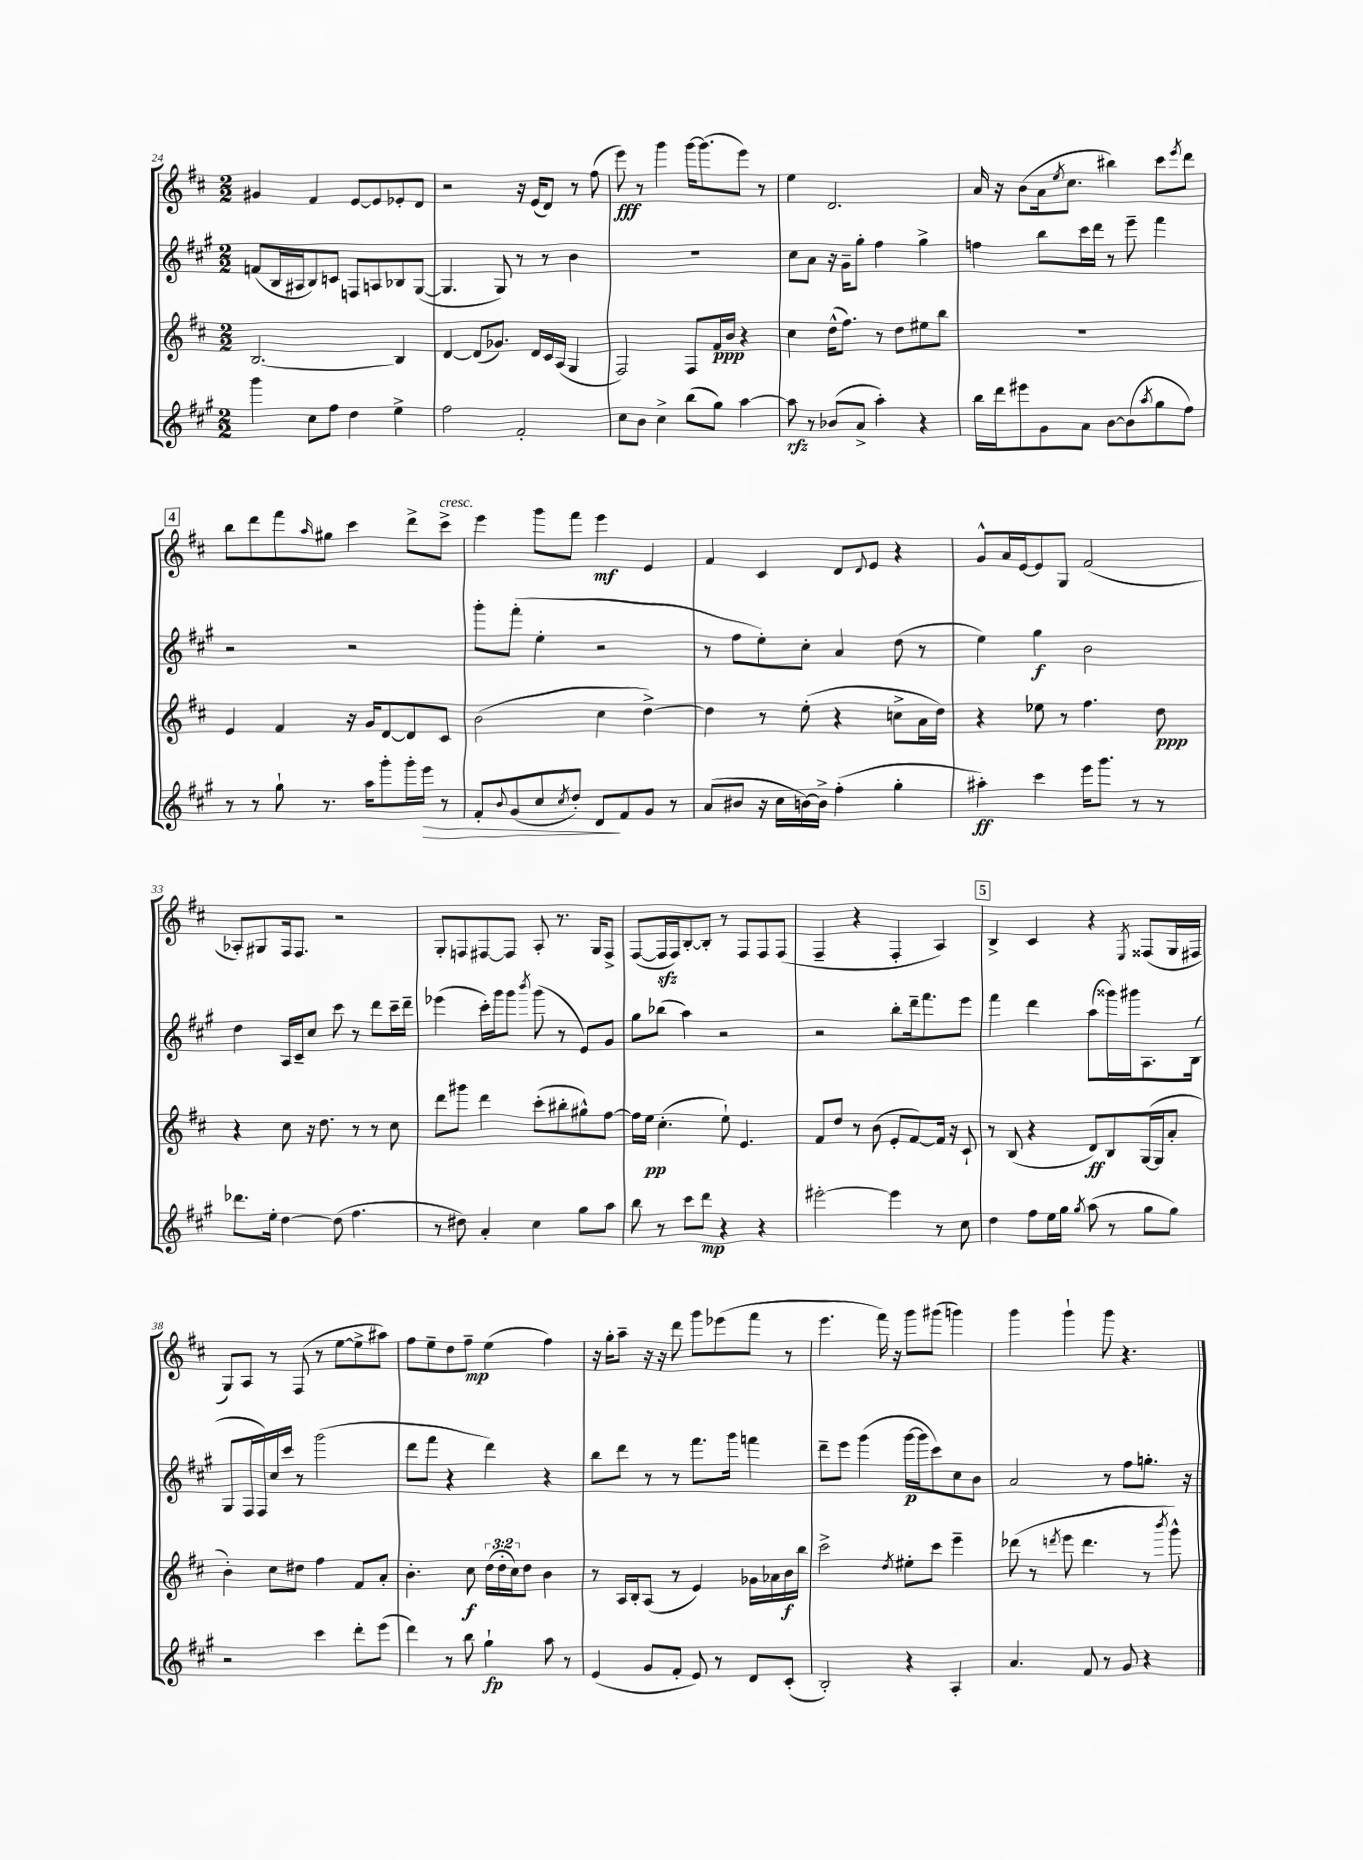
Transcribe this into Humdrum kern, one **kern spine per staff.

**kern	**dynam	**kern	**dynam	**kern	**dynam	**kern	**dynam
*part4	*part4	*part3	*part3	*part2	*part2	*part1	*part1
*staff4	*staff4	*staff3	*staff3	*staff2	*staff2	*staff1	*staff1
*clefG2	*	*clefG2	*	*clefG2	*	*clefG2	*
*k[f#c#g#]	*	*k[f#c#]	*	*k[f#c#g#]	*	*k[f#c#]	*
*M2/2	*	*M2/2	*	*M2/2	*	*M2/2	*
=24	=24	=24	=24	=24	=24	=24	=24
4ggg#\	.	[2.B/	.	(8fn/L	.	4g#X/	.
.	.	.	.	16B/L	.	.	.
.	.	.	.	16A#X/J	.	.	.
8cc#\L	.	.	.	8B/)	.	4f#/	.
8ff#\J	.	.	.	8cn/J	.	.	.
4dd\	.	.	.	8Fn/L	.	[8e/L	.
.	.	.	.	8An/	.	8e/]	.
4ee^\	.	4B/]	.	8B-X/	.	8e-X'/	.
.	.	.	.	([8G#/J	.	8d/J	.
=25	=25	=25	=25	=25	=25	=25	=25
2ff#\	.	[4d/	.	4.G#/]	.	2r	.
.	.	(8d/L]	.	.	.	.	.
.	.	8.g-X/J)	.	8G#/)	.	.	.
2f#'/	.	.	.	8r	.	16r	.
.	.	16d/LL	.	.	.	(16e/KL	.
.	.	16c#/	.	8r	.	8d/J)	.
.	.	(16A/JJ	.	.	.	.	.
.	.	4G/	.	4b\	.	8r	.
.	.	.	.	.	.	(8ff#\	.
=26	=26	=26	=26	=26	=26	=26	=26
8cc#\L	.	2F#/)	.	1r	.	8eee\)	fff
8b\J	.	.	.	.	.	8r	.
4cc#^\	.	.	.	.	.	4ggg\	.
(8bb\L	.	8F#/L	.	.	.	[16ggg\KL	.
.	.	.	.	.	.	(8.ggg\]	.
8gg#\J)	.	16f#/L	ppp	.	.	.	.
.	.	16b/JJ	.	.	.	.	.
[4aa\	.	4r	.	.	.	8eee\J)	.
.	.	.	.	.	.	8r	.
=27	=27	=27	=27	=27	=27	=27	=27
8aa\]	rfz	4cc#\	.	8cc#\L	.	4ee\	.
8r	.	.	.	8a\J	.	.	.
(8b-X/L	.	(16dd^^\KL	.	16r	.	2.d/	.
.	.	8.ff#\J)	.	16g#~\KL	.	.	.
8a^/J	.	.	.	8gg#'\J	.	.	.
4aa'\)	.	8r	.	4ff#\	.	.	.
.	.	8dd\L	.	.	.	.	.
4r	.	8ee#X\	.	4gg#^\	.	.	.
.	.	8bb\J	.	.	.	.	.
=28	=28	=28	=28	=28	=28	=28	=28
16bb\LL	.	1r	.	4ffn\	.	16a/	.
16ddd\J	.	.	.	.	.	16r	.
8eee#X\	.	.	.	.	.	(8b\L	.
8g#\	.	.	.	8bb\L	.	16a\k	.
.	.	.	.	.	.	8qee/	.
.	.	.	.	.	.	8.cc#\J	.
8a\J	.	.	.	16ccc#\L	.	.	.
.	.	.	.	16ddd\JJ	.	.	.
[8b\L	.	.	.	8r	.	4bb#X\)	.
(8b\]	.	.	.	8eee~\	.	.	.
8qaa/	.	.	.	.	.	.	.
8gg#\	.	.	.	4fff#\	.	8ccc#\L	.
.	.	.	.	.	.	8qeee/	.
8ff#\J)	.	.	.	.	.	8ddd\J	.
!!LO:LB:g=z
!!LO:REH:place=s1:t=4
=29	=29	=29	=29	=29	=29	=29	=29
8r	.	4e/	.	2r	.	8bb\L	.
8r	.	.	.	.	.	8ddd\	.
8gg#`\	.	4f#/	.	.	.	8fff#\	.
.	.	.	.	.	.	16qqaa/	.
8.r	.	.	.	.	.	8gg#X\J	.
.	.	16r	.	2r	.	4ccc#\	.
16aa\KL	.	16g/KL	.	.	.	.	.
8ggg#'\	.	[8d/	.	.	.	.	.
16ggg#'\L	.	8d/]	.	.	.	8ddd^\L	.
!	!LO:HP:b	!	!	!	!	!	!
16eee\JJ	>	.	.	.	.	.	.
!	!	!	!	!	!	!LO:TX:a:i:t=cresc.	!
8r	.	8c#/J	.	.	.	8ccc#^\J	.
=30	=30	=30	=30	=30	=30	=30	=30
8f#'/L	.	(2b\	.	8ggg#'\L	.	4eee\	.
8qqb/	.	.	.	.	.	.	.
(8g#/	.	.	.	(8fff#'\J	.	.	.
8cc#/	.	.	.	4ee'\	.	8ggg\L	.
8qcc#/	.	.	.	.	.	.	.
8dd'/J)	.	.	.	.	.	8fff#\J	.
8d/L	.	4cc#\	.	2r	.	4eee\	mf
8f#/	]	.	.	.	.	.	.
8g#/J	.	[4dd^\)	.	.	.	4e/	.
8r	.	.	.	.	.	.	.
=31	=31	=31	=31	=31	=31	=31	=31
(8a/L	.	4dd\]	.	8r	.	4f#/	.
8b#X/J	.	.	.	8ff#\L	.	.	.
16r	.	8r	.	8ee'\)	.	4c#/	.
16cc#\LL	.	.	.	.	.	.	.
[16bn\)	.	(8ee'\	.	8cc#'\J	.	.	.
16b^\JJ]	.	.	.	.	.	.	.
(4ff#'\	.	4r	.	4a/	.	8d/L	.
.	.	.	.	.	.	8qqd/	.
.	.	.	.	.	.	8e/J	.
4gg#'\	.	8ccn^\L	.	(8dd\	.	4r	.
.	.	16a\L	.	8r	.	.	.
.	.	16dd\JJ)	.	.	.	.	.
=32	=32	=32	=32	=32	=32	=32	=32
4aa#X'\)	ff	4r	.	4ee\)	.	8g^^/L	.
.	.	.	.	.	.	16a/L	.
.	.	.	.	.	.	[16e/J	.
4ccc#\	.	8ee-X\	.	4gg#\	f	8e/]	.
.	.	8r	.	.	.	8G/J	.
16eee\KL	.	4.ff#\	.	2b\	.	(2f#/	.
8.ggg#\J	.	.	.	.	.	.	.
8r	.	.	.	.	.	.	.
8r	.	8dd\	ppp	.	.	.	.
!!LO:LB:g=z
=33	=33	=33	=33	=33	=33	=33	=33
8.ddd-X\L	.	4r	.	4dd\	.	8A-X'/L)	.
.	.	.	.	.	.	8G#X/	.
16ee'\Jk	.	.	.	.	.	.	.
[4dd\	.	8cc#\	.	16A/LL	.	16F#/k	.
.	.	.	.	16c#~/J	.	8.F#/J	.
.	.	16r	.	8cc#/J	.	.	.
.	.	8.dd\	.	.	.	.	.
(8dd\]	.	.	.	8ccc#\	.	2r	.
4.ff#\	.	8r	.	8r	.	.	.
.	.	8r	.	8ddd\L	.	.	.
.	.	8cc#\	.	16ccc#~\L	.	.	.
.	.	.	.	16ddd~\JJ	.	.	.
=34	=34	=34	=34	=34	=34	=34	=34
8r	.	8ddd\L	.	(4eee-X\	.	8G'/L	.
8dd#X\)	.	8ggg#X\J	.	.	.	8Fn/	.
4a'/	.	4ddd\	.	16ccc#'\LL)	.	[8F#X/	.
.	.	.	.	16ggg#\J	.	.	.
.	.	.	.	8ggg#\J	.	8F#/J]	.
.	.	.	.	8qbbb/	.	.	.
4cc#\	.	(8ccc#'\L	.	(8ggg#\	.	8A'/	.
.	.	8bb#X'\	.	8r	.	8.r	.
8gg#\L	.	8gg#X^^\)	.	8e/L)	.	.	.
.	.	.	.	.	.	16G/KL	.
8aa\J	.	[8ff#\J	.	8g#/J	.	8F#^/J	.
=35	=35	=35	=35	=35	=35	=35	=35
8bb\	.	16ff#\LL]	.	8gg#\L	.	([8F#/L	.
.	.	16ee\JJ	pp	.	.	.	.
8r	.	(4.cc#'\	.	(8bb-X\J	.	16F#zz/L]	.
.	.	.	.	.	.	16F#/J)	.
8ccc#\L	.	.	.	4aa\)	.	[8B'/	.
8ddd\J	mp	.	.	.	.	8B'/J]	.
4r	.	8ee`\)	.	2r	.	8r	.
.	.	4.e/	.	.	.	8F#/L	.
4r	.	.	.	.	.	8F#/	.
.	.	.	.	.	.	(8F#/J	.
=36	=36	=36	=36	=36	=36	=36	=36
[2eee#X'\	.	8f#/L	.	2r	.	4F#~/	.
.	.	8dd/J	.	.	.	.	.
.	.	8r	.	.	.	4r	.
.	.	(8b\	.	.	.	.	.
4eee#\]	.	8e'/L	.	8bb'\L	.	4F#'/	.
.	.	[8f#/)	.	16ddd~\k	.	.	.
.	.	.	.	8.fff#\	.	.	.
8r	.	16f#/Jk]	.	.	.	4A/)	.
.	.	16r	.	.	.	.	.
8cc#\	.	8c#`/	.	8eee\J	.	.	.
!!LO:REH:place=s1:t=5
=37	=37	=37	=37	=37	=37	=37	=37
4dd\	.	8r	.	4fff#\	.	4B^/	.
.	.	(8B/	.	.	.	.	.
8ff#\L	.	4r	.	4ddd\	.	4c#/	.
16ee\L	.	.	.	.	.	.	.
16gg#\JJ	.	.	.	.	.	.	.
8qgg#/	.	.	.	.	.	.	.
(8aa\	.	8d/L)	ff	(8aa\L	.	4r	.
8r	.	8B/	.	16ggg##X\L)	.	.	.
.	.	.	.	16ggg#X\J	.	.	.
.	.	.	.	.	.	8qE/	.
8gg#\L	.	([16G/L	.	8.A\	.	(8F##X/L	.
.	.	16G/J]	.	.	.	.	.
8gg#\J)	.	8a'/J	.	.	.	16G/L	.
.	.	.	.	(16B\Jk	.	16F#X/JJ	.
!!LO:LB:g=z
=38	=38	=38	=38	=38	=38	=38	=38
2r	.	4b'\)	.	8G#/L	.	8G/L)	.
.	.	.	.	16F#/L	.	8A/J	.
.	.	.	.	16F#/)	.	.	.
.	.	8cc#\L	.	16cc#/	.	8r	.
.	.	.	.	16ccc#/JJ	.	.	.
.	.	8dd#X\J	.	8r	.	(8F#/	.
4ccc#\	.	4ff#\	.	(2ggg#\	.	8r	.
.	.	.	.	.	.	[8ee\L	.
8ddd'\L	.	8f#/L	.	.	.	8ee^\]	.
(8eee\J	.	8a'/J	.	.	.	8aa#X\J)	.
=39	=39	=39	=39	=39	=39	=39	=39
4ddd\)	.	4.b'\	.	8ddd\L	.	8ff#\L	.
.	.	.	.	8fff#\J	.	8ee~\	.
8r	.	.	.	4r	.	8dd\	.
8bb\	.	8cc#\	f	.	.	8ff#~\J	mp
4gg#`\	fp	(24dd\LL	.	4ddd\)	.	(4ee\	.
.	.	24dd'\	.	.	.	.	.
.	.	24cc#\J)	.	.	.	.	.
.	.	8dd\J	.	.	.	.	.
8aa\	.	4b\	.	4r	.	4ff#\)	.
8r	.	.	.	.	.	.	.
=40	=40	=40	=40	=40	=40	=40	=40
(4e/	.	8r	.	8bb\L	.	16r	.
.	.	.	.	.	.	16gg'\KL	.
.	.	16A/LL	.	8ddd\J	.	8aa~\J	.
.	.	16B'/J	.	.	.	.	.
8g#/L	.	(8A/J	.	8r	.	16r	.
.	.	.	.	.	.	16r	.
8f#'/J	.	8r	.	8r	.	8ddd\	.
8e/)	.	4e/)	.	8.fff#\L	.	8ggg\L	.
8r	.	.	.	.	.	(8eee-X\	.
.	.	.	.	16ggg#\Jk	.	.	.
8d/L	.	16g-X\LL	.	4fffn\	.	8fff#\J	.
.	.	16a-X\	.	.	.	.	.
(8c#'/J	.	16b\	f	.	.	8r	.
.	.	16bb\JJ	.	.	.	.	.
=41	=41	=41	=41	=41	=41	=41	=41
2B'/)	.	2ccc#^\	.	8ddd~\L	.	4.eee\	.
.	.	.	.	8eee\J	.	.	.
.	.	.	.	(4ggg#\	.	.	.
.	.	.	.	.	.	16fff#\)	.
.	.	.	.	.	.	16r	.
.	.	8qdd/	.	.	.	.	.
4r	.	8ee#X'\L	.	[16ggg#\LL	p	8ggg\L	.
.	.	.	.	16ggg#\J]	.	.	.
.	.	8ccc#\J	.	8ccc#\)	.	(8ggg#X\J	.
4A'/	.	4eee~\	.	8cc#\	.	4gggn\)	.
.	.	.	.	8b\J	.	.	.
=42	=42	=42	=42	=42	=42	=42	=42
4.a/	.	(8ddd-X\	.	2a/	.	4ggg\	.
.	.	8r	.	.	.	.	.
.	.	8qdddn/	.	.	.	.	.
.	.	8eee\	.	.	.	4ggg`\	.
8f#/	.	4.ddd\	.	.	.	.	.
8r	.	.	.	8r	.	8ggg\	.
8g#/	.	.	.	8ff#\L	.	4.r	.
4r	.	8r	.	8.ggn'\J	.	.	.
.	.	8qbbb/	.	.	.	.	.
.	.	8ggg^^\)	.	.	.	.	.
.	.	.	.	16r	.	.	.
==	==	==	==	==	==	==	==
*-	*-	*-	*-	*-	*-	*-	*-
